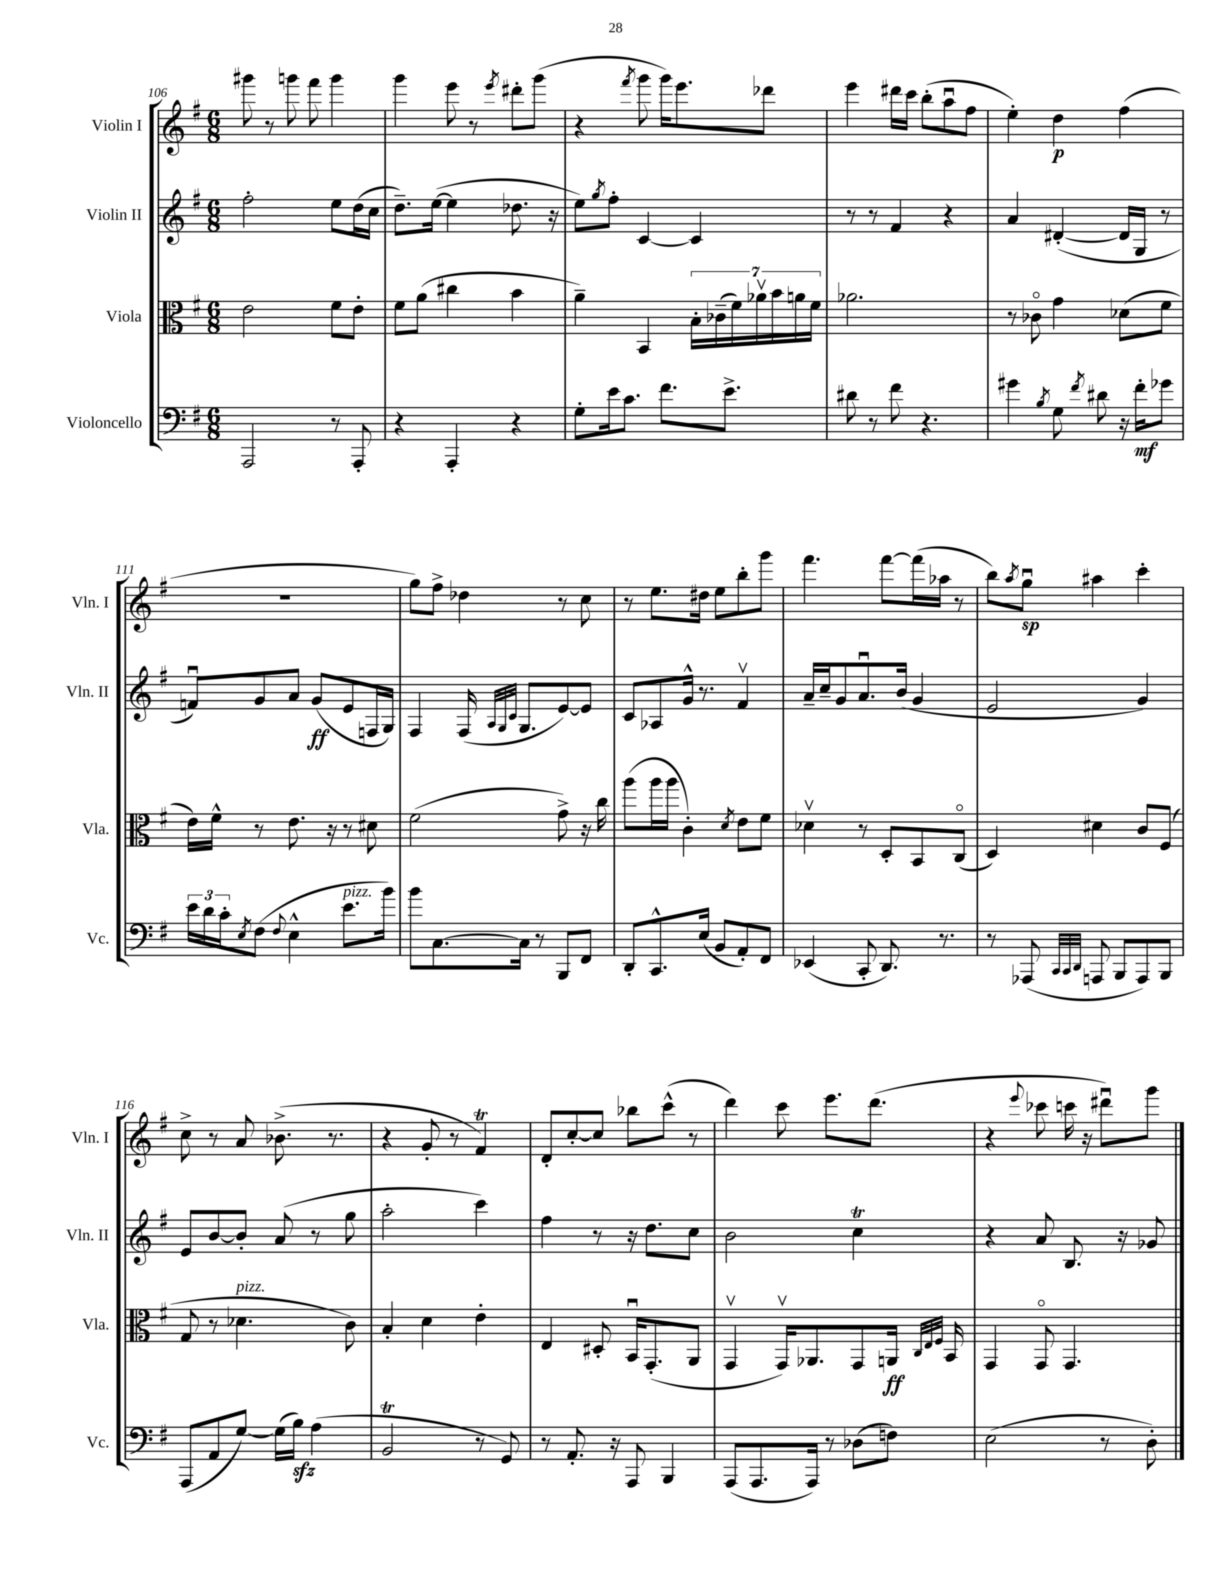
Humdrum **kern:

**kern	**kern	**kern	**kern
*staff4	*staff3	*staff2	*staff1
*clefF4	*clefC3	*clefG2	*clefG2
*k[f#]	*k[f#]	*k[f#]	*k[f#]
*M6/8	*M6/8	*M6/8	*M6/8
2AAA	2e	2ff#'	8ggg#
.	.	.	8r
.	.	.	8ggg
.	.	.	8fff#
8r	8f#	8ee	4ggg
8AAA'	8e'	(16dd	.
.	.	16cc	.
=	=	=	=
4r	8f#	8.dd~)	4ggg
.	(8a	.	.
.	.	([16ee	.
4AAA'	4cc#	4ee]	8eee
.	.	.	8r
.	.	.	8qeee
4r	4b	8.dd-	8ddd#'
.	.	.	(8ggg
.	.	16r	.
=	=	=	=
8G'	4a~)	8ee)	4r
.	.	8qgg	.
16e	.	8ff#'	.
8.c	.	.	.
.	.	.	8qfff#
.	4BB	[4c	8ggg
8.f#	.	.	16ggg)
.	.	.	8.eee
.	28B'	4c]	.
.	(28c-~	.	.
8.e^	.	.	.
.	28f#)	.	.
.	28a-v	.	.
.	.	.	8ddd-
.	28b	.	.
.	28a	.	.
.	28f#	.	.
=	=	=	=
8d#	2.a-	8r	4eee
8r	.	8r	.
8f#	.	4f#	16ddd#
.	.	.	16ccc
4.r	.	.	(8bb'
.	.	4r	8aau
.	.	.	8ff#
=	=	=	=
4g#	8r	4a	4ee')
.	8c-o	.	.
8qB	.	.	.
8G	4g	([4d#'	4dd
8qf#	.	.	.
8d#	.	.	.
16r	(8d-	16d#]	(4ff#
16f#'	.	16G	.
8g-	8f#	8r	.
=	=	=	=
24e	16e)	8fu)	2.r
24d	.	.	.
.	16f#^^	.	.
24c'	.	.	.
8qE	.	.	.
(8F#	8r	8g	.
8qqF#	.	.	.
4E^^	8.e	8a	.
.	.	(8g	.
.	16r	.	.
8.e	8r	8e	.
.	8d#	16F	.
16b)	.	16G)	.
=	=	=	=
8b	(2f#	4F#	8gg)
[8.C	.	.	8ff#^
.	.	(16F#	4dd-
.	.	32qqA	.
.	.	32qqG	.
.	.	32qqc	.
16C]	.	8.G	.
8r	.	.	.
8BBB	8g^)	[8e)	8r
8FF#	16r	8e]	8cc
.	16cc	.	.
=	=	=	=
8DD'	(8aa	8c	8r
8.CC^^	16aa	8A-	8.ee
.	16aa	.	.
.	4c')	16g^^	.
(16E	.	8.r	16dd#
8BB	.	.	8ee
.	8qd	.	.
8AA')	8e	4f#v	8bb'
8FF#	8f#	.	8ggg
=	=	=	=
(4EE-	4d-v	16a~	4.fff#
.	.	16cc~	.
.	.	8g	.
8CC'	8r	8.au	.
8.DD)	8D'	.	[8fff#
.	.	(16b	.
.	8BB	4g	(16fff#]
8.r	.	.	16aa-
.	(8Co	.	8r
=	=	=	=
8r	4D)	2e	8bb)
.	.	.	8qaa
(8AAA-	.	.	8ggu
32qqCC	.	.	.
32qqCC	.	.	.
32qqDD	.	.	.
8AAA	4d#	.	4aa#
8BBB	.	.	.
8AAA)	8c	4g)	4ccc'
8BBB	(8F#	.	.
=	=	=	=
(8AAA	8G	8e	8cc^
8AA	8r	[8b	8r
[8G)	4.d-	8b']	8a
(16G]	.	(8a	(8.b-^
16B)	.	.	.
(4A	.	8r	.
.	.	.	8.r
.	8c)	8gg	.
=	=	=	=
2BB	4B'	2aa'	4r
.	4d	.	8g'
.	.	.	8r
8r	4e'	4ccc)	4f#)
8GG)	.	.	.
=	=	=	=
8r	4E	4ff#	8d'
8.AA'	.	.	[8cc'
.	8D#'	8r	8cc]
16r	.	.	.
8AAA	16BBu	16r	8bb-
.	(8.GG'	8.dd	.
4BBB	.	.	(8ccc^^
.	8AA	8cc	8r
=	=	=	=
(8AAA	4GGv	2b	4ddd)
8.AAA	.	.	.
.	16GGv)	.	8ccc
16AAA)	8.AA-	.	.
8r	.	.	8.eee
(8D-	8GG	4cc	.
.	.	.	(8.ddd
8F)	16AA	.	.
.	32qqC	.	.
.	32qqE	.	.
.	32qqF#	.	.
.	16BB	.	.
=	=	=	=
(2E	4GG	4r	4r
.	.	.	8qqeee
.	8GGo	8a	8ccc-
.	4.GG	8.B	16ccc
.	.	.	16r
8r	.	.	8ddd#u)
.	.	16r	.
8D')	.	8g-	8ggg
==	==	==	==
*-	*-	*-	*-
